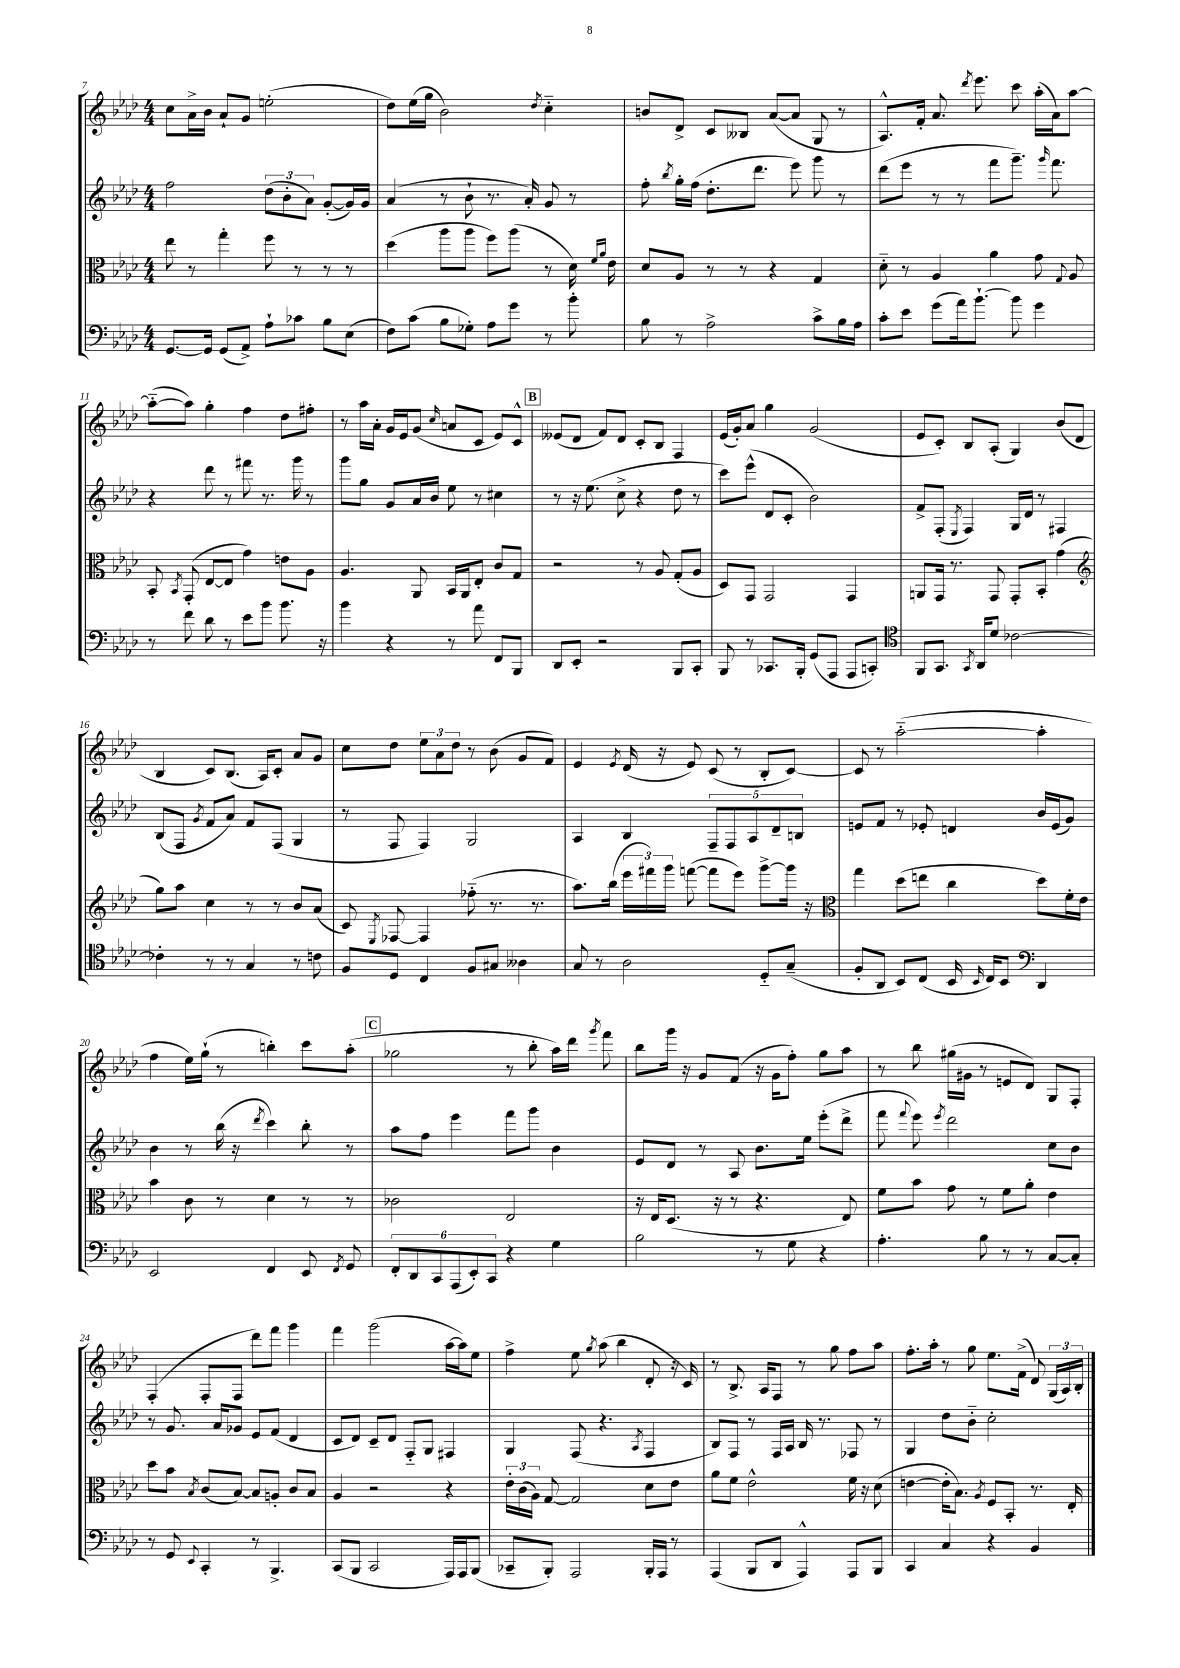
<<
\new StaffGroup <<
\new Staff = "s0" {
    \clef treble \key aes \major \numericTimeSignature \time 4/4
    \autoBeamOff c''8[ aes'16-> bes'16] aes'8[-! g'8] e''2-.( |
    des''8[) ees''16( g''16] bes'2) \acciaccatura { des''8 } c''4-_ |
    b'8[ des'8]-> c'8[ beses8] aes'8[~( aes'8] g8 r8 |
    aes8.[-^) f'16]-. aes'8. \acciaccatura { des'''8 } ees'''8. c'''8 aes''16[-.( aes'16) aes''8]~ |
    aes''8[~-_( aes''8]) g''4-. f''4 des''8[ fis''8]-. |
    r8 aes''16[ aes'16]-. g'16[ ees'16 g'8]( \grace { c''16 } a'8[ c'8] ees'8[) c'8]-^ |
    \mark \markup { \box "B" } eeses'8[( des'8] f'8[) des'8] c'8[-. bes8] f4 |
    ees'16[( g'16-.) aes'8] g''4 g'2( |
    ees'8[ c'8]-.) bes8[ aes8]-.( g4) bes'8[( des'8] |
    bes4 c'8[) bes8.]( aes16[) c'8]-. aes'8[ g'8] |
    c''8[ des''8] \tuplet 3/2 { ees''8[ aes'8 des''8] } r8 bes'8( g'8[ f'8]) |
    ees'4 \acciaccatura { ees'8 } des'16( r16 ees'8) c'8( r8 bes8[-. c'8]~) |
    c'8 r8 aes''2~-_( aes''4-. |
    f''4 ees''16[) g''16]-!( r8 b''4-.) c'''8[ aes''8]-.( |
    \mark \markup { \box "C" } ges''2 r8 bes''8-. aes''16[) des'''16] \acciaccatura { g'''8 } f'''8 |
    bes''8[ g'''16] r16 g'8[ f'8]( r16 g'16[ f''8]-.) g''8[ aes''8] |
    r8 bes''8 gis''16[( gis'16] r8 e'8[ des'8]) g8[ f8]-. |
    f4-.( f8[-. f8] des'''8[) f'''8] g'''4 |
    f'''4 g'''2( aes''16[~ aes''16) ees''8] |
    f''4-> ees''8 \acciaccatura { g''8 } aes''8( bes''4 des'8-. r16 c'16) |
    r8 bes8.-> aes16[ f8] r8 g''8 f''8[ aes''8] |
    f''8.[-. aes''16]-. r8 g''8 ees''8.[ f'16]->( des'8) \tuplet 3/2 { g16[( aes16) bes16]-. } \bar "|." |
}
\new Staff = "s1" {
    \clef treble \key aes \major \numericTimeSignature \time 4/4
    \autoBeamOff f''2 \tuplet 3/2 { des''8[( bes'8-. aes'8]) } g'8[~-.( g'16) g'16] |
    aes'4( r8 bes'8-! r8. aes'16-.) g'8 r8 |
    f''8-. \acciaccatura { bes''8 } g''16[-. f''16]( des''8.[-. des'''8.] ees'''8) g'''8 r8 |
    des'''8[( ees'''8] r8 r8 f'''8[ g'''8.]--) \grace { g'''16 } f'''8. |
    r4 des'''8 r8 fis'''8 r8. g'''16 r8 |
    g'''8[ g''8] g'8[ aes'16 bes'16] ees''8 r8 cis''4 |
    \mark \markup { \box "B" } r8 r16 ees''8.( c''8-> r4 des''8 r8 |
    c'''8[) ees'''8]-^( des'8[ c'8]-. bes'2) |
    f'8[-> f8]-.( \acciaccatura { ees8 } f4) g16[ des'16] r8 fis4 |
    bes8[( f8] \acciaccatura { g'8 } f'8[ aes'8]) f'8[ f8]( g4 |
    r8 f8 f4) g2 |
    aes4 bes4 \tuplet 5/4 { f8[-- f8 aes8 des'8-- b8] } |
    e'8[ f'8] r8 ees'8-. d'4 bes'16[ ees'16( g'8]) |
    bes'4 r8 bes''16( r16 \acciaccatura { des'''8 } c'''4) bes''8-. r8 |
    \mark \markup { \box "C" } aes''8[ f''8] ees'''4 f'''8[ g'''8] bes'4 |
    ees'8[ des'8] r8 aes8 bes'8.[ ees''16] ees'''8[-.( des'''8]-> |
    f'''8 \appoggiatura { f'''8 } ees'''8) \acciaccatura { ees'''8 } des'''2 c''8[ bes'8] |
    r8 g'8. aes'16[ ges'8] ees'8[ f'8]( des'4 |
    c'8[ des'8]) c'8[-- des'8] f8[-_ g8] fis4 |
    g4 f8( r4. \acciaccatura { aes8 } f4 |
    bes8[) f8] r8 f16[ aes16] bes16 r8. fes8 r8 |
    g4 des''8[ bes'8]-_ c''2-. \bar "|." |
}
\new Staff = "s2" {
    \clef alto \key aes \major \numericTimeSignature \time 4/4
    \autoBeamOff ees''8 r8 g''4-. f''8 r8 r8 r8 |
    des''4( aes''8[ aes''8] f''8[) aes''8]( r8 des'16) \grace { f'16[ aes'16] } ees'16 |
    des'8[ aes8] r8 r8 r4 g4 |
    des'8-_ r8 aes4 aes'4 g'8 \appoggiatura { g8 } aes8 |
    bes,8-. \acciaccatura { bes,8 } g,8-.( ees8[~ ees8] g'4) e'8[ aes8] |
    aes4. aes,8 bes,16[ aes,16 ees8]-. c'8[ g8] |
    \mark \markup { \box "B" } r2 r8 aes8 g8[-.( aes8] |
    des8[) g,8] g,2 g,4 |
    a,8[ g,16] r8. g,8 g,8[-. bes,8]-. g'4( |
    \clef treble g''8[) aes''8] c''4 r8 r8 bes'8[ aes'8]( |
    c'8) \acciaccatura { ees8 } fes8~ fes4 fes''8-_( r8. r8. |
    aes''8.[) bes''16]( \tuplet 3/2 { ees'''16[ fis'''16) g'''16] } f'''8~( f'''8[ ees'''8]) g'''8[~-> g'''16] r16 |
    \clef alto g''4 des''8[( e''8] c''4 des''8[) f'16-. ees'16] |
    bes'4 c'8 r8 des'4 r8 r8 |
    \mark \markup { \box "C" } ces'2 ees2 |
    r16 ees16[ des8.]( r16 r8 r4. ees8) |
    f'8[ bes'8] g'8 r8 f'8[ aes'8]-. ees'4 |
    des''8[ bes'8] \acciaccatura { bes8 } c'8[( bes8]~) bes8[ a8]-. c'8[ bes8] |
    aes4 r2 r4 |
    \tuplet 3/2 { ees'16[-. c'16( aes16]) } g8~ g2 des'8[ ees'8] |
    aes'8[ f'8] ees'2-^ f'16 r16 des'8( |
    e'4~ e'16[-. bes8.]) \acciaccatura { aes8 } f8[ bes,8]-. r8. ees16-. \bar "|." |
}
\new Staff = "s3" {
    \clef bass \key aes \major \numericTimeSignature \time 4/4
    \autoBeamOff g,8.[~ g,16] g,8[( aes,8]->) aes8[-! ces'8] bes8[ ees8]( |
    f8[) c'8]( bes8[ ges8]-.) aes8[ g'8] r8 bes'8-. |
    bes8 r8 aes2-> c'8[-> bes16 aes16] |
    c'8[-. ees'8] g'8[( aes'16) bes'8.]~-! bes'8 g'4 |
    r8 f'8 des'8 r8 ees'8[ bes'8] bes'8. r16 |
    bes'4 r4 r8 aes'8 f,8[ bes,,8] |
    \mark \markup { \box "B" } des,8[ ees,8]-. r2 bes,,8[ c,8]-. |
    bes,,8 r8 ces,8.[ bes,,16]-. g,8[( aes,,8] aes,,8[ c,8]-.) |
    \clef tenor f,8[ g,8.] \acciaccatura { g,8 } aes,16[ des'8] ces'2~ |
    ces'4-. r8 r8 g4 r8 c'8 |
    f8[ des8] c4 f8[ gis8] aeses4 |
    g8 r8 aes2 des8[-_ g8]--( |
    f8[-. aes,8] bes,8[) c8]( bes,16 \grace { bes,16 } c16[) bes,8] \clef bass des,4 |
    ees,2 f,4 ees,8 \acciaccatura { f,8 } g,8 |
    \mark \markup { \box "C" } \tuplet 6/4 { f,8[-. des,8 c,8 aes,,8( ees,8-.) c,8] } r4 g4 |
    bes2 r8 g8 r4 |
    aes4.-. bes8 r8 r8 c8[~ c8]-. |
    r8 g,8 \appoggiatura { ees,8 } c,4-. r8 bes,,4.-> |
    c,8[( bes,,8] c,2 aes,,16[) aes,,16 bes,,8]( |
    ces,8[-- bes,,8]-.) aes,,2 bes,,16[-. aes,,16] r8 |
    aes,,4( bes,,8[ des,8] aes,,4-^) aes,,8[ bes,,8] |
    c,4 c4 r4 bes,4 \bar "|." |
}
>>
>>
\layout { \context { \Score currentBarNumber = #7 } }
